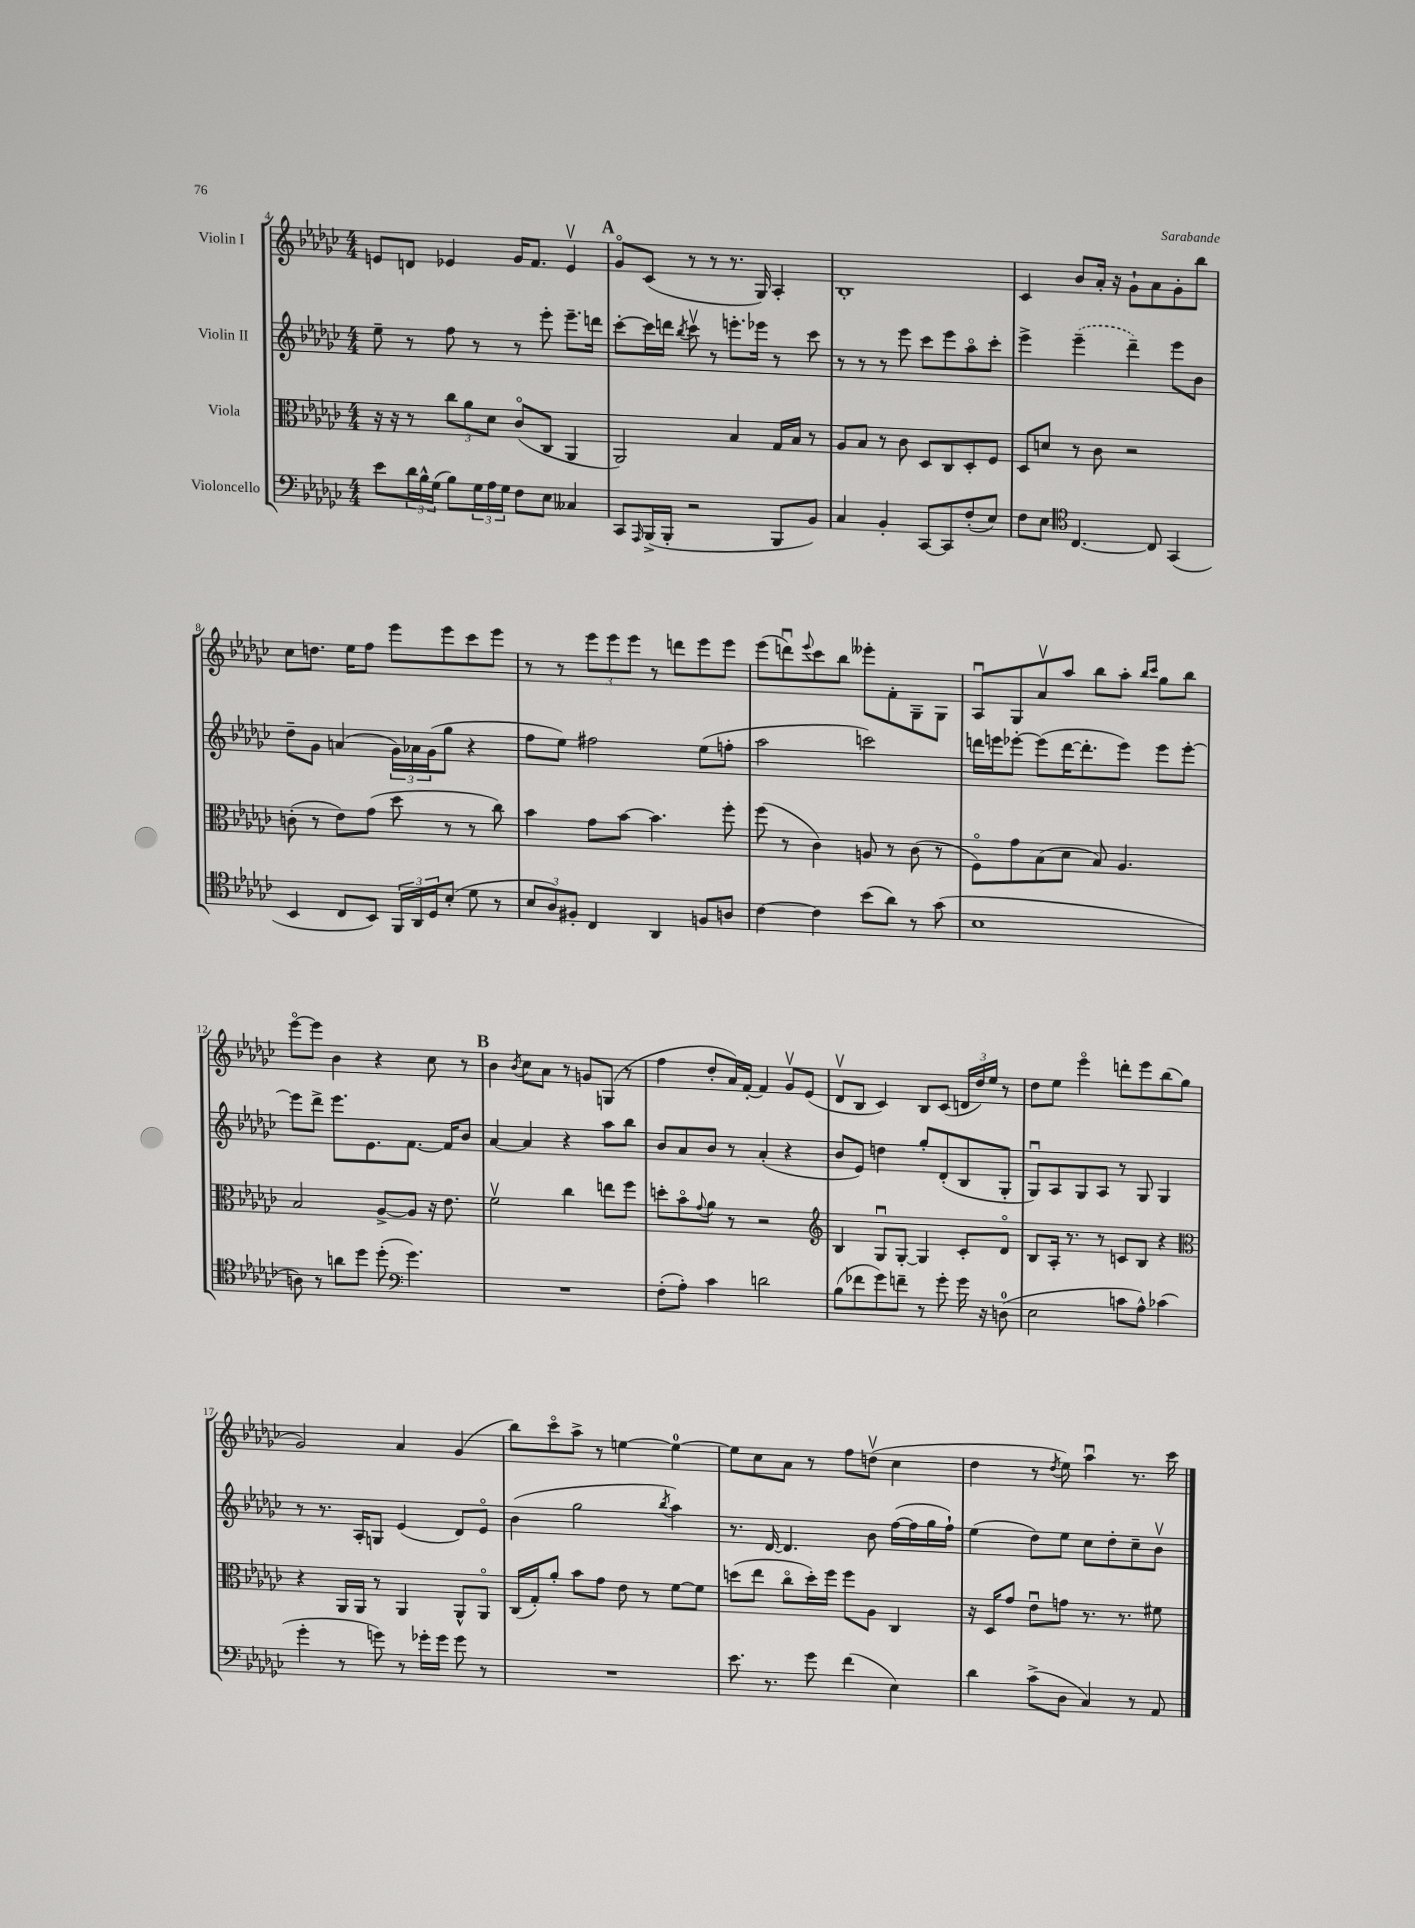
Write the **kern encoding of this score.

**kern	**kern	**kern	**kern
*staff4	*staff3	*staff2	*staff1
*clefF4	*clefC3	*clefG2	*clefG2
*k[b-e-a-d-g-c-]	*k[b-e-a-d-g-c-]	*k[b-e-a-d-g-c-]	*k[b-e-a-d-g-c-]
*M4/4	*M4/4	*M4/4	*M4/4
8e-\L	16r	8ee-~\	8e/L
.	16r	.	.
24d-\L	8r	8r	8d/J
24B-^^\	.	.	.
(24G-\JJ	.	.	.
8B-\L)	12cc-\L	8ff\	4e-/
.	12a-\	.	.
24G-\L	.	8r	.
24A-\	12d-\J	.	.
24G-\JJ	.	.	.
8F\L	(8c-o/L	8r	16g-/LK
.	.	.	8.f/J
8E-\J	8C-/J	8eee-'\	.
4C--/	4AA-/	8.eee-~\L	4e-v/
.	.	16ddd\Jk	.
=	=	=	=
8CC-/L	2AA-/)	[8ccc-'\L	8g-o/L
16qqAAA-/	.	.	.
(16BBB-^/L	.	16ccc-\]L	(8c-/J
16BBB-'/JJ	.	16ddd\JJ	.
.	.	8qbb-/	.
2r	.	8ccc-v\	8r
.	.	8r	8r
.	4B-/	8.eee'\L	8.r
.	.	16eee-\Jk	16G-/)
8BBB-/L	16G-/LL	8r	4A-'/
.	16B-/JJ	.	.
8BB-/J)	8r	8ccc-\	.
=	=	=	=
4C-/	8A-/L	8r	1B-'
.	8B-/J	8r	.
4BB-'/	8r	8r	.
.	8c-\	8eee-\	.
[8CC-/L	8D-/L	8ccc-\L	.
8CC-/]	8C-/	8eee-\	.
(8F'/	8D-'/	8aa-o\	.
8E-/J)	8F/J	8ccc-'\J	.
=	=	=	=
8F\L	8D-/L	4eee-^\	4c-/
8E-\J	8d/J	.	.
*clefC4	*	*	*
[4.C-/	8r	(4eee-~\	8b-/L
.	8c-\	.	16a-'/Jk
.	.	.	16r
.	2r	4ddd-~\)	8g-`\L
8C-/]	.	.	8a-\
(4GG-/	.	8eee-\L	8g-'\
.	.	8b-\J	8bb-\J
=	=	=	=
4BB-/	(8c'\	8dd-~\L	8cc-\L
.	8r	8g-\J	8.dd\J
8C-/L	8e-\L)	(4a/	.
.	.	.	16ee-\LK
8BB-/J)	(8g-\J	.	8ff\J
24FF/LL	8dd-\	24g-\LL)	8eee-\L
24AA-/	.	24a-\	.
24D-/J	.	(24g-\J	.
(8B-'/J	8r	8gg-\J	8eee-\
8d-\	8r	4r	8ccc-\
8r	8cc-\)	.	8eee-\J
=	=	=	=
12B-/L	4b-\	8ff\L	8r
12A-/)	.	.	.
.	.	8ee-\J)	8r
12F#'/J	.	.	.
4C-/	8g-\L	2ff#\	12eee-\L
.	.	.	12eee-\
.	[8b-\J	.	.
.	.	.	12eee-\J
4AA-/	4.b-\]	.	8r
.	.	.	8ddd\L
8F/L	.	(8ee-\L	8eee-\
8A/J	8ff'\	8ff'\J	8eee-\J
=	=	=	=
[4c-\	(8ff\	2aa-\	(8eee-\L
.	8r	.	8dddu\)
.	.	.	8qqeee-/
4c-\]	4c-\)	.	8ccc-\
.	.	.	8bb-\J
(8b-\L	8A/	2ccc\)	8eee--'\L
8a-\J)	8r	.	8f'\
8r	(8c-\	.	8G-~\
(8g-\	8r	.	8G-\J
=	=	=	=
1B-	8Fo\L)	16ddd\LL	8A-u/L
.	.	16eee\J	.
.	8g-\	[8eee-'\J	8G-/
.	(8B-\	(8eee-\]L	8a-v/
.	8d-\J	[16ddd\K	8aa-/J
.	.	8.ddd'\]	.
.	8B-/)	.	8bb-\L
.	4.A-/	8eee-\J)	8aa-'\J
.	.	.	16qqbb-/LL
.	.	.	16qqccc-/JJ
.	.	8eee-\L	8gg-\L
.	.	[8eee-'\J	8bb-\J
=	=	=	=
8A\)	2B-/	8eee-\]L	[8eee-o\L
8r	.	8ddd-^\J	8eee-\]J
8a\L	.	8.eee-\L	4b-\
8dd-\J	.	.	.
.	.	8.e-\	.
(8dd-'\	[8A-^/L	.	4r
*clefF4	*	*	*
4.g-\)	8A-/]J	[8.f\J	.
.	16r	.	8cc-\
.	8.e-\	16f/]LK	.
.	.	8b-/J	8r
=	=	=	=
1r	2fv\	[4a-/	4b-\
.	.	.	8qb-/
.	.	4a-/]	8cc-\L
.	.	.	8a-\J
.	4cc-\	4r	8r
.	.	.	8g/L
.	8ee\L	8aa-\L	(8G/J
.	8ff\J	8bb-\J	8r
=	=	=	=
(8F'\L	8dd'\L	8b-/L	4ff\
8A-'\J)	8b-o\	8a-/	.
.	8qqg-/	.	.
4c-\	8a-\J	8b-/J	8dd-'/L
.	8r	8r	16a-/L)
.	.	.	[16f'/JJ
2d\	2r	(4a-'/	4f/]
.	.	4r	8g-v/L
.	.	.	(8e-/J
=	=	=	=
*	*clefG2	*	*
(8B-\L	4B-/	8b-/L	8d-v/L
8f-\	.	8e-/J)	8B-/J
8g-\)	8G-u/L	4dd\	4c-/)
8f~\J	[8G-'/J	.	.
8r	4G-/]	8gg-'/L	8B-/L
8g-'\	.	(8d-'/	(8c-/J
16g-\	8c-'/L	8B-/	24d/LL
.	.	.	24dd-/)
16r	.	.	.
.	.	.	24ee-/JJ
(8D\	8d-o/J	8G-'/J	8r
=	=	=	=
2E-\	8B-/L	8G-u/L)	8dd-\L
.	16A-'/Jk	8A-/	8ee-\J
.	8.r	.	.
.	.	8G-/	4eee-o\
.	8r	8A-/J	.
8c\L	8c/L	8r	8ddd'\L
8A-^^\J)	8B-/J	8G-/	8eee-\
(4c-\	4r	4G-/	(8bb-\
.	.	.	8gg-\J
=	=	=	=
*	*clefC3	*	*
4g-'\	4r	8r	2g-/)
.	.	8.r	.
8r	16AA-/LL	.	.
.	16AA-/JJ	16A-'/LK	.
8g\)	8r	8G/J	.
8r	4AA-/	(4e-/	4a-/
16g-'\LL	.	.	.
16g-\JJ	.	.	.
8g-\	8AA-^^/L	8d-/L)	(4g-/
8r	8AA-o/J	8e-o/J	.
=	=	=	=
1r	(16C-/LL	(4b-\	8bb-\L)
.	16G-'/J)	.	.
.	8a-'/J	.	8ccc-o\
.	8b-\L	2gg-\	8aa-^\J
.	8g-\J	.	8r
.	8e-\	.	[4ee\
.	8r	.	.
.	.	8qbb-/	.
.	[8f\L	4aa-\)	4ee\_
.	8f\]J	.	.
=	=	=	=
8.e-\	(8dd\L	8.r	8ee\]L
.	8ee-\J	.	8cc-\
8.r	.	[16d-/	.
.	8cc-o\L	4.d-/]	8a-\J
8g-\	16dd'\L)	.	8r
.	16ff\JJ	.	.
(4f\	8ff\L	.	8ff\L
.	8A-\J	8b-\	(8ddv\J
4E-\)	4C-/	([16ff\LL	4cc-\
.	.	16ff\]	.
.	.	16gg-\	.
.	.	16ff`\JJ)	.
=	=	=	=
4d-\	16r	(4ee-\	4dd-\
.	16D-/LK	.	.
.	8g-/J	.	.
(8c-^\L	8e-u\L	8dd-\L)	8r
.	.	.	8qdd-/
8D-\J	8g\J	8ee-\J	8ee-\)
4C-/)	8.r	8cc-\L	4aa-u\
.	.	8dd-'\	.
.	8.r	.	.
8r	.	8cc-~\	8.r
8AA-/	8f#\	8b-v\J	.
.	.	.	16ccc-\
==	==	==	==
*-	*-	*-	*-
